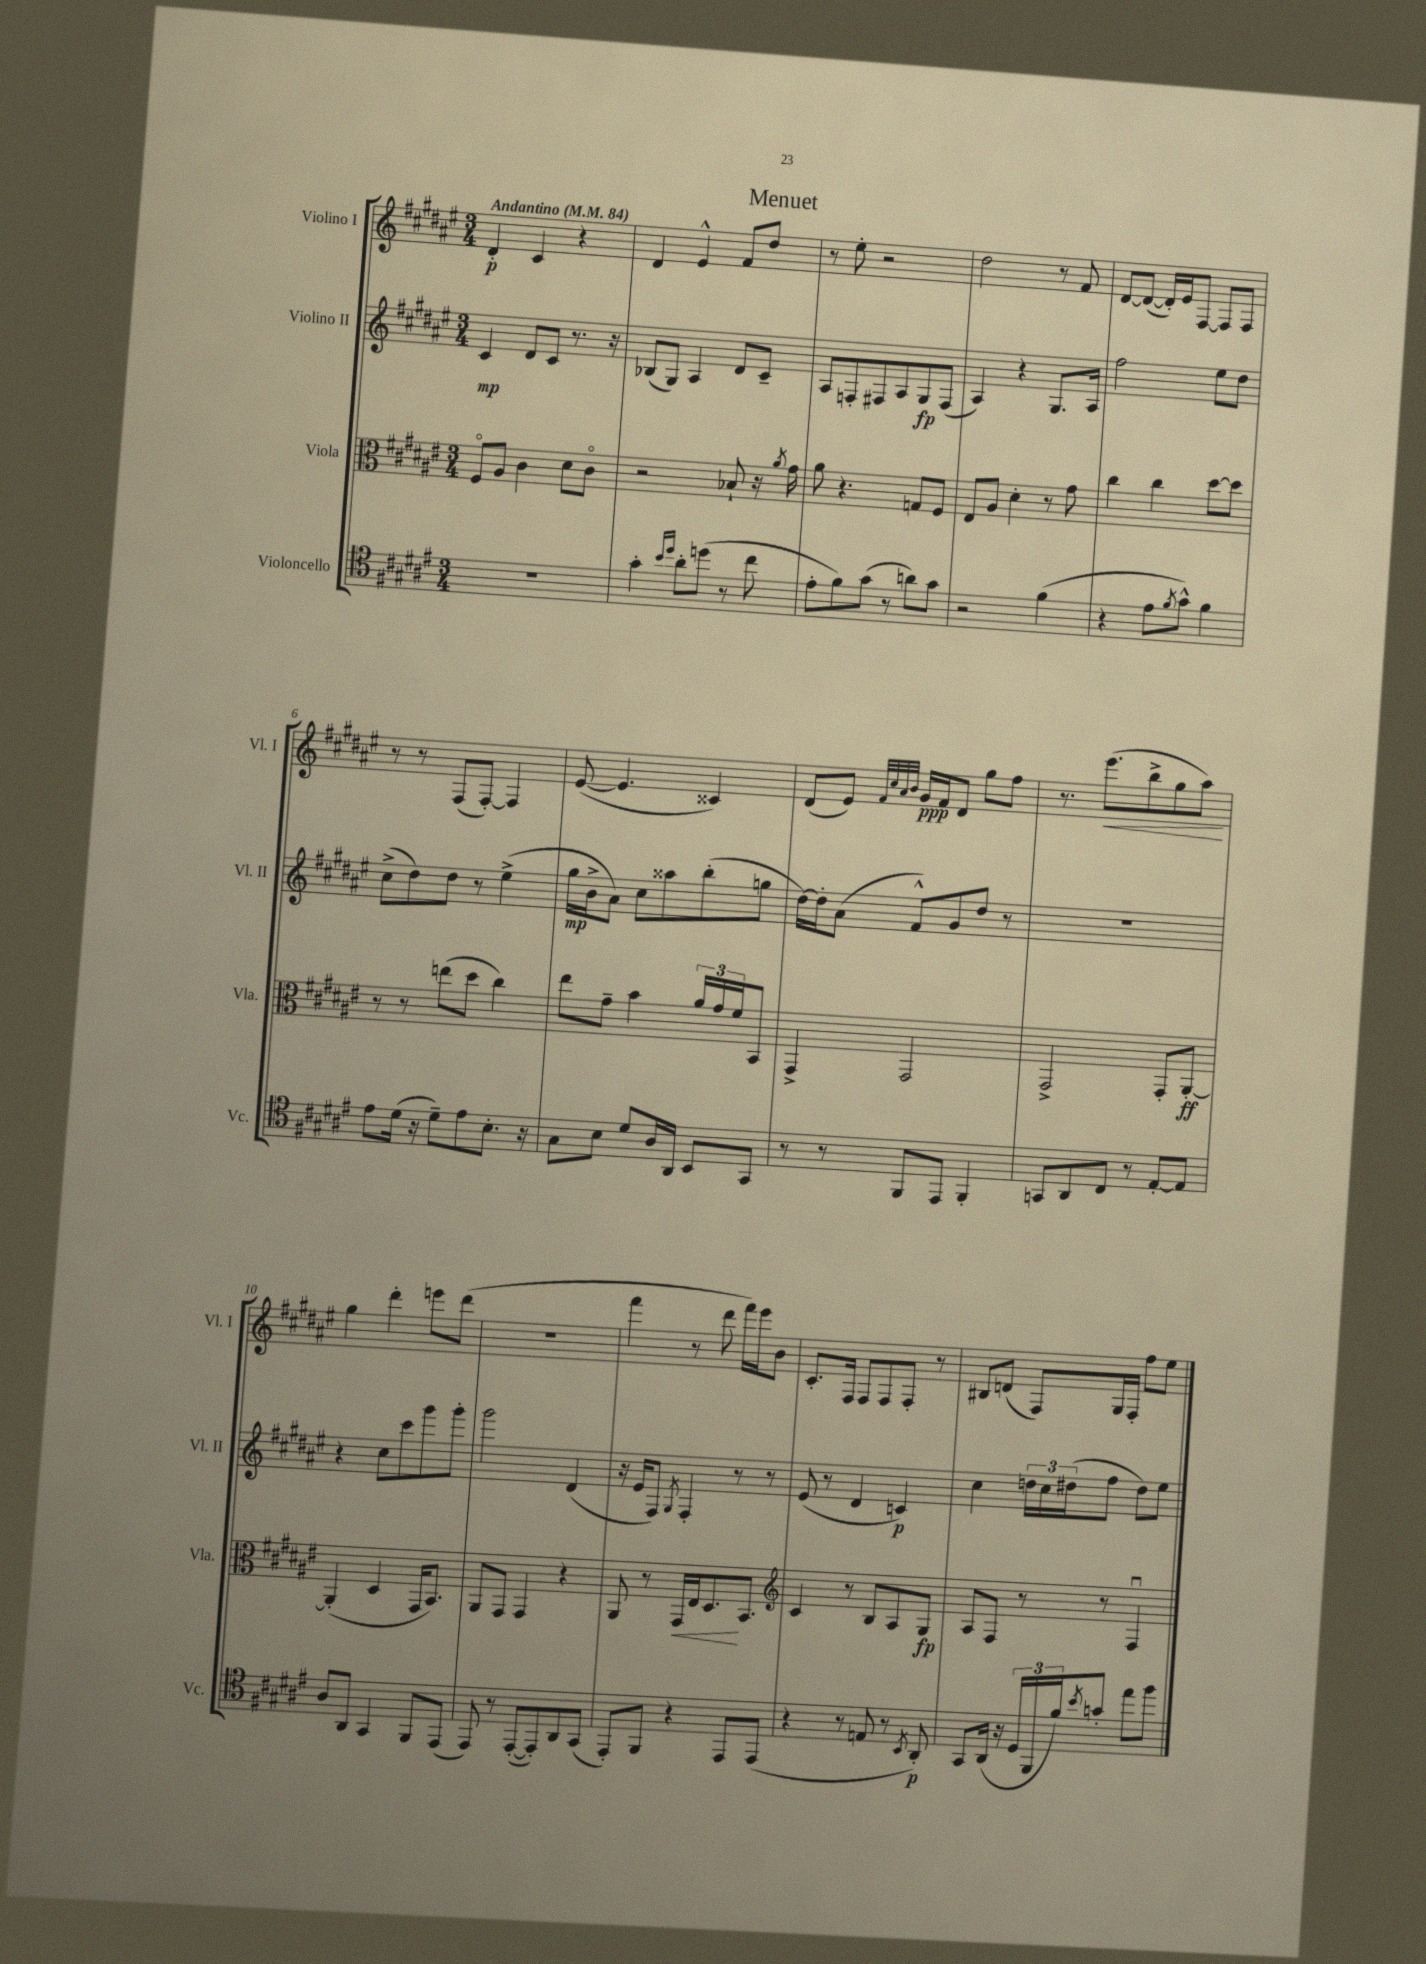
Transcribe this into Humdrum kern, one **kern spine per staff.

**kern	**dynam	**kern	**dynam	**kern	**dynam	**kern	**dynam
*part4	*part4	*part3	*part3	*part2	*part2	*part1	*part1
*staff4	*staff4	*staff3	*staff3	*staff2	*staff2	*staff1	*staff1
*I"Violoncello	*	*I"Viola	*	*I"Violino II	*	*I"Violino I	*
*I'Vc.	*	*I'Vla.	*	*I'Vl. II	*	*I'Vl. I	*
*clefC4	*	*clefC3	*	*clefG2	*	*clefG2	*
*k[f#c#g#d#a#e#]	*	*k[f#c#g#d#a#e#]	*	*k[f#c#g#d#a#e#]	*	*k[f#c#g#d#a#e#]	*
*M3/4	*	*M3/4	*	*M3/4	*	*M3/4	*
*MM84	*	*MM84	*	*MM84	*	*MM84	*
=1	=1	=1	=1	=1	=1	=1	=1
!	!	!	!	!	!	!LO:TX:a:B:t=Andantino	!
2.r	.	8F#/L	.	4c#/	mp	4d#'/	p
.	.	8A#/J	.	.	.	.	.
.	.	4c#\	.	8d#/L	.	4c#/	.
.	.	.	.	8c#/J	.	.	.
.	.	8d#\L	.	8.r	.	4r	.
.	.	8c#\J	.	.	.	.	.
.	.	.	.	16r	.	.	.
=2	=2	=2	=2	=2	=2	=2	=2
4g#'\	.	2r	.	(8B-X/L	.	4d#/	.
.	.	.	.	8G#/J)	.	.	.
16qqb/LL	.	.	.	.	.	.	.
16qqdd#/JJ	.	.	.	.	.	.	.
8a#'\L	.	.	.	4A#/	.	4e#^^/	.
(8ddn\J	.	.	.	.	.	.	.
8r	.	8B-X`/	.	8d#/L	.	8f#/L	.
8cc#\	.	16r	.	8c#~/J	.	8dd#/J	.
.	.	8qa#/	.	.	.	.	.
.	.	16g#\	.	.	.	.	.
=3	=3	=3	=3	=3	=3	=3	=3
8e#'\L	.	8a#\	.	8A#/L	.	8r	.
8f#\)	.	4.r	.	8Fn'/	.	8ee#'\	.
(8g#\J	.	.	.	8F#X/	.	2r	.
8r	.	.	.	8A#/	.	.	.
8an\L)	.	8Gn/L	.	8G#/	fp	.	.
8g#\J	.	8F#/J	.	(8F#/J	.	.	.
=4	=4	=4	=4	=4	=4	=4	=4
2r	.	8E#/L	.	4A#/)	.	2dd#\	.
.	.	8A#/J	.	.	.	.	.
.	.	4d#'\	.	4r	.	.	.
(4f#\	.	8r	.	8.G#/L	.	8r	.
.	.	8g#\	.	.	.	8f#/	.
.	.	.	.	16A#/Jk	.	.	.
=5	=5	=5	=5	=5	=5	=5	=5
4r	.	4cc#\	.	2ff#\	.	[8d#/L	.
.	.	.	.	.	.	(8d#/J_	.
8e#\L	.	4cc#\	.	.	.	16d#'/LL])	.
.	.	.	.	.	.	16e#/J	.
8qf#/	.	.	.	.	.	.	.
8g#^^\J)	.	.	.	.	.	[8F#/J	.
4f#\	.	[8dd#\L	.	8ee#\L	.	8F#/L]	.
.	.	8dd#\J]	.	8dd#\J	.	8F#/J	.
!!LO:LB:g=z
=6	=6	=6	=6	=6	=6	=6	=6
8e#\L	.	8r	.	(8cc#^\L	.	8r	.
(16d#\Jk	.	8r	.	8dd#\)	.	8r	.
16r	.	.	.	.	.	.	.
8d#~\L)	.	(8een\L	.	8dd#\J	.	(8F#/L	.
8e#\	.	8dd#\J	.	8r	.	[8F#'/J)	.
8.B'\J	.	4cc#\)	.	(4ee#^\	.	4F#/]	.
16r	.	.	.	.	.	.	.
=7	=7	=7	=7	=7	=7	=7	=7
8G#\L	.	8ee#\L	.	16gg#\LL	mp	([8e#/	.
.	.	.	.	16b^\J	.	.	.
8B\J	.	8g#~\J	.	8a#\J)	.	4.e#/]	.
8d#/L	.	4b\	.	8cc#\L	.	.	.
16A#/L	.	.	.	8aa##X\	.	.	.
16AA#/JJ	.	.	.	.	.	.	.
8BB/L	.	24a#/LL	.	(8bb'\	.	4c##X/)	.
.	.	24g#/	.	.	.	.	.
.	.	24f#/J	.	.	.	.	.
8GG#/J	.	8BB/J	.	8ggn\J	.	.	.
=8	=8	=8	=8	=8	=8	=8	=8
8r	.	4GG#^/	.	[16dd#\LL)	.	(8d#/L	.
.	.	.	.	16dd#'\J]	.	.	.
8r	.	.	.	(8a#\J	.	8e#/J)	.
.	.	.	.	.	.	32qqf#/LLL	.
.	.	.	.	.	.	32qqcc#/	.
.	.	.	.	.	.	32qqa#/	.
.	.	.	.	.	.	32qqb/JJJ	.
8FF#/L	.	2GG#/	.	8f#^^/L)	.	16g#/LL	ppp
.	.	.	.	.	.	16f#/J	.
8EE#/J	.	.	.	8g#/	.	8d#/J	.
4FF#'/	.	.	.	8dd#/J	.	8gg#\L	.
.	.	.	.	8r	.	8ff#\J	.
=9	=9	=9	=9	=9	=9	=9	=9
8GGn/L	.	2GG#^/	.	2.r	.	8.r	.
8AA#/	.	.	.	.	.	.	.
!	!	!	!	!	!	!	!LO:HP:b
.	.	.	.	.	.	(8.eee#\L	<
8C#/J	.	.	.	.	.	.	.
8r	.	.	.	.	.	8bb^\	.
[8E#'/L	.	8GG#'/L	.	.	.	8gg#\	.
8E#/J]	.	[8AA#'/J	ff	.	.	8aa#\J)	.
.	.	.	.	.	.	.	[
!!LO:LB:g=z
=10	=10	=10	=10	=10	=10	=10	=10
8A#/L	.	(4AA#'/]	.	4r	.	4gg#\	.
8AA#/J	.	.	.	.	.	.	.
4GG#/	.	4D#/	.	8cc#\L	.	4ddd#'\	.
.	.	.	.	8ccc#\	.	.	.
8FF#/L	.	16GG#/KL	.	8ggg#\	.	8eeen\L	.
.	.	8.BB/J)	.	.	.	.	.
(8EE#/J	.	.	.	8ggg#'\J	.	(8ddd#\J	.
=11	=11	=11	=11	=11	=11	=11	=11
8EE#/)	.	8AA#/L	.	2ggg#\	.	2.r	.
8r	.	8GG#/J	.	.	.	.	.
([8EE#'/L	.	4GG#/	.	.	.	.	.
8EE#'/])	.	.	.	.	.	.	.
8AA#/	.	4r	.	(4d#/	.	.	.
(8GG#/J	.	.	.	.	.	.	.
=12	=12	=12	=12	=12	=12	=12	=12
8EE#'/L)	.	8AA#/	.	16r	.	4fff#\	.
.	.	.	.	16e#/KL	.	.	.
8FF#/J	.	8r	.	8F#/J)	.	.	.
.	.	.	.	8qG#/	.	.	.
!	!	!	!LO:HP:b	!	!	!	!
4r	.	16GG#/LL	<	4F#'/	.	8r	.
.	.	16E#/J	.	.	.	.	.
.	.	8.D#/	.	.	.	8ddd#\	.
8EE#/L	.	.	.	8r	.	16fff#\LL)	.
.	.	8.BB/J	[	.	.	16eee#\J	.
(8EE#/J	.	.	.	8r	.	8b\J	.
=13	=13	=13	=13	=13	=13	=13	=13
*	*	*clefG2	*	*	*	*	*
4r	.	4c#/	.	(8e#/	.	8.c#'/L	.
.	.	.	.	8r	.	.	.
.	.	.	.	.	.	16F#/Jk	.
8r	.	8r	.	4d#/	.	8F#/L	.
8En/	.	8B/L	.	.	.	8F#/	.
8r	.	8A#/	.	4cn/)	p	8F#'/J	.
8qBB/	.	.	.	.	.	.	.
8AA#'/)	p	8G#/J	fp	.	.	8r	.
=14	=14	=14	=14	=14	=14	=14	=14
8GG#/L	.	8A#/L	.	4cc#\	.	8B#X/L	.
(16AA#/Jk	.	8F#/J	.	.	.	(8dn/J	.
16r	.	.	.	.	.	.	.
24D#/LL	.	8r	.	24ddn\LL	.	8F#/L)	.
24FF#/	.	.	.	24cc#\	.	.	.
24f#/J)	.	.	.	(24dd#X\J	.	.	.
8qb/	.	.	.	.	.	.	.
8gn'/J	.	8r	.	8ff#\J	.	16G#/L	.
.	.	.	.	.	.	16F#'/JJ	.
8ee#\L	.	4F#u/	.	8dd#\L)	.	8ff#\L	.
8ff#\J	.	.	.	8ee#\J	.	8ee#\J	.
==	==	==	==	==	==	==	==
*-	*-	*-	*-	*-	*-	*-	*-
